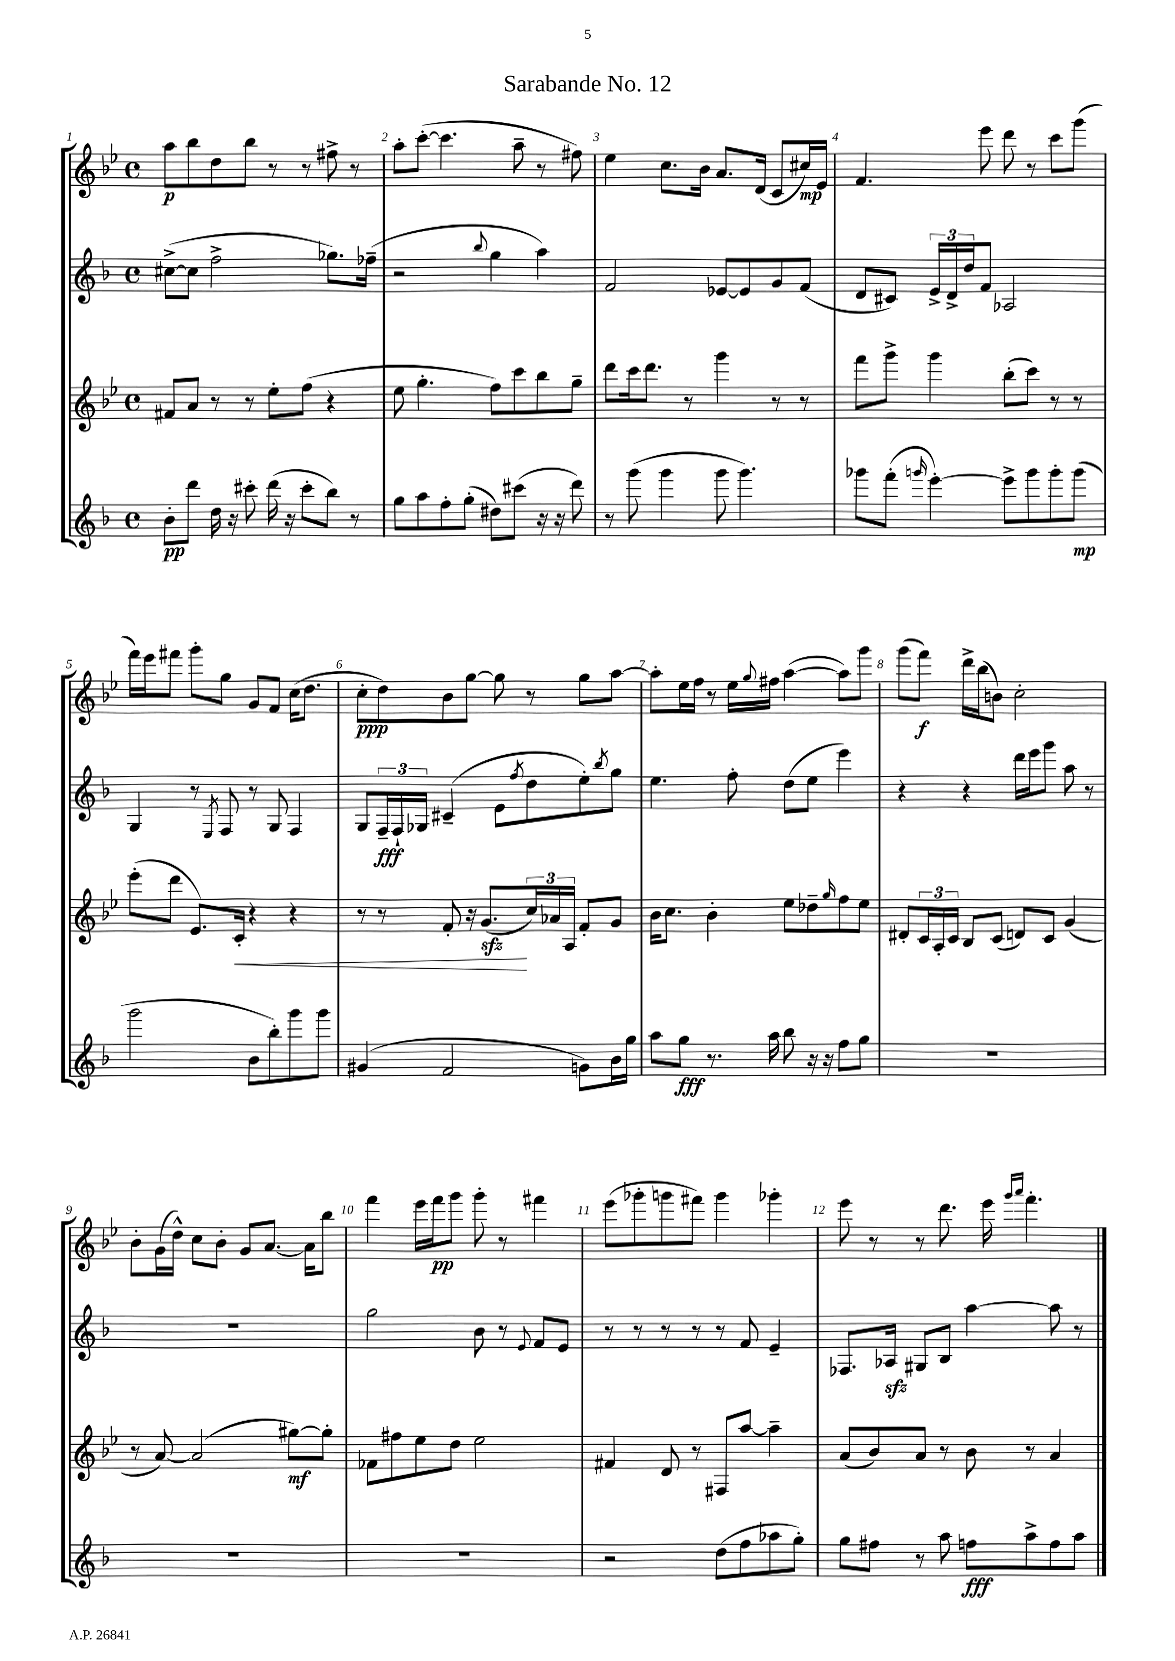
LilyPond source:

\header { title = "Sarabande No. 12" }
<<
\new StaffGroup <<
\new Staff = "s0" {
    \clef treble \key bes \major \defaultTimeSignature \time 4/4
    a''8\p bes''8 d''8 bes''8 r8 r8 fis''8-> r8 |
    a''8-. c'''8~-.( c'''4. a''8-- r8 fis''8) |
    ees''4 c''8. bes'16 a'8. d'16( c'8 cis''16\mp) ees'16 |
    f'4. ees'''8 d'''8 r8 c'''8 g'''8( |
    f'''16) ees'''16 fis'''8 g'''8-. g''8 g'8 f'8 c''16( d''8. |
    c''8-.\ppp d''8) bes'8 g''8~ g''8 r8 g''8 a''8~ |
    a''8-. ees''16 f''16 r8 ees''16 \appoggiatura { g''8 } fis''16 a''4~( a''8) g'''8 |
    g'''8( f'''8\f) d'''16-> bes''16( b'8) c''2-. |
    bes'8-. g'16( d''16-^) c''8 bes'8-. g'8 a'8.~ a'16 bes''8 |
    f'''4 ees'''16 f'''16\pp g'''8 g'''8-. r8 fis'''4 |
    ees'''8( ges'''8-. g'''8 fis'''8) g'''4 ges'''4-. |
    ees'''8 r8 r8 d'''8. ees'''16 \grace { g'''16 a'''16 } f'''4.-. \bar "|." |
}
\new Staff = "s1" {
    \clef treble \key f \major \defaultTimeSignature \time 4/4
    cis''8~->( cis''8 f''2-> ges''8.) fes''16--( |
    r2 \appoggiatura { bes''8 } g''4 a''4) |
    f'2 ees'8~ ees'8 g'8 f'8( |
    d'8 cis'8) \tuplet 3/2 { e'16-> d'16-> d''16 } f'8 aes2 |
    g4 r8 \acciaccatura { e8 } f8 r8 g8 f4 |
    g8 \tuplet 3/2 { f16--\fff f16-! ges16 } cis'4--( e'8 \acciaccatura { f''8 } d''8 e''8-.) \acciaccatura { bes''8 } g''8 |
    e''4. f''8-. d''8( e''8 e'''4) |
    r4 r4 d'''16 e'''16 g'''8 a''8 r8 |
    R1 |
    g''2 bes'8 r8 \appoggiatura { e'8 } f'8 e'8 |
    r8 r8 r8 r8 r8 f'8 e'4-- |
    fes8. aes16\sfz gis8 bes8 a''4~ a''8 r8 \bar "|." |
}
\new Staff = "s2" {
    \clef treble \key bes \major \defaultTimeSignature \time 4/4
    fis'8 a'8 r8 r8 ees''8-. f''8( r4 |
    ees''8 g''4.-. f''8) c'''8 bes''8 g''8-- |
    d'''8 c'''16 d'''8. r8 g'''4 r8 r8 |
    f'''8 g'''8-> g'''4 bes''8-.( c'''8) r8 r8 |
    ees'''8-.( d'''8 ees'8.) c'16-.\< r4 r4 |
    r8 r8 f'8-. r16 g'8.\sfz\!( \tuplet 3/2 { c''16) aes'16 a16 } f'8-. g'8 |
    bes'16 c''8. bes'4-. ees''8 des''8-- \grace { g''16 } f''8 ees''8 |
    dis'8-. \tuplet 3/2 { c'16 a16-. c'16 } bes8 c'8( d'8) c'8 g'4( |
    r8 a'8~) a'2( gis''8~\mf) gis''8-. |
    fes'8 fis''8 ees''8 d''8 ees''2 |
    fis'4 d'8 r8 fis8 a''8~ a''4-- |
    a'8( bes'8) a'8 r8 bes'8 r8 a'4 \bar "|." |
}
\new Staff = "s3" {
    \clef treble \key f \major \defaultTimeSignature \time 4/4
    bes'8-.\pp d'''8 d''16 r16 cis'''8-. d'''16( r16 cis'''8-. bes''8) r8 |
    g''8 a''8 f''8-. g''8-.( dis''8) cis'''8( r16 r16 d'''8) |
    r8 g'''8( g'''4 g'''8 g'''4.) |
    ges'''8 f'''8-.( \grace { g'''16 } e'''4~-.) e'''8-> g'''8 g'''8-. g'''8\mp( |
    g'''2 bes'8 bes''8-.) g'''8 g'''8 |
    gis'4( f'2 g'8) bes'16 g''16 |
    a''8 g''8\fff r8. a''16 bes''8 r16 r16 f''8 g''8 |
    R1 |
    R1 |
    R1 |
    r2 d''8( f''8 aes''8 g''8-.) |
    g''8 fis''8 r8 a''8 f''8\fff a''8-> f''8 a''8 \bar "|." |
}
>>
>>
\layout { \context { \Score \override BarNumber.break-visibility = ##(#f #t #t) barNumberVisibility = #all-bar-numbers-visible } }
